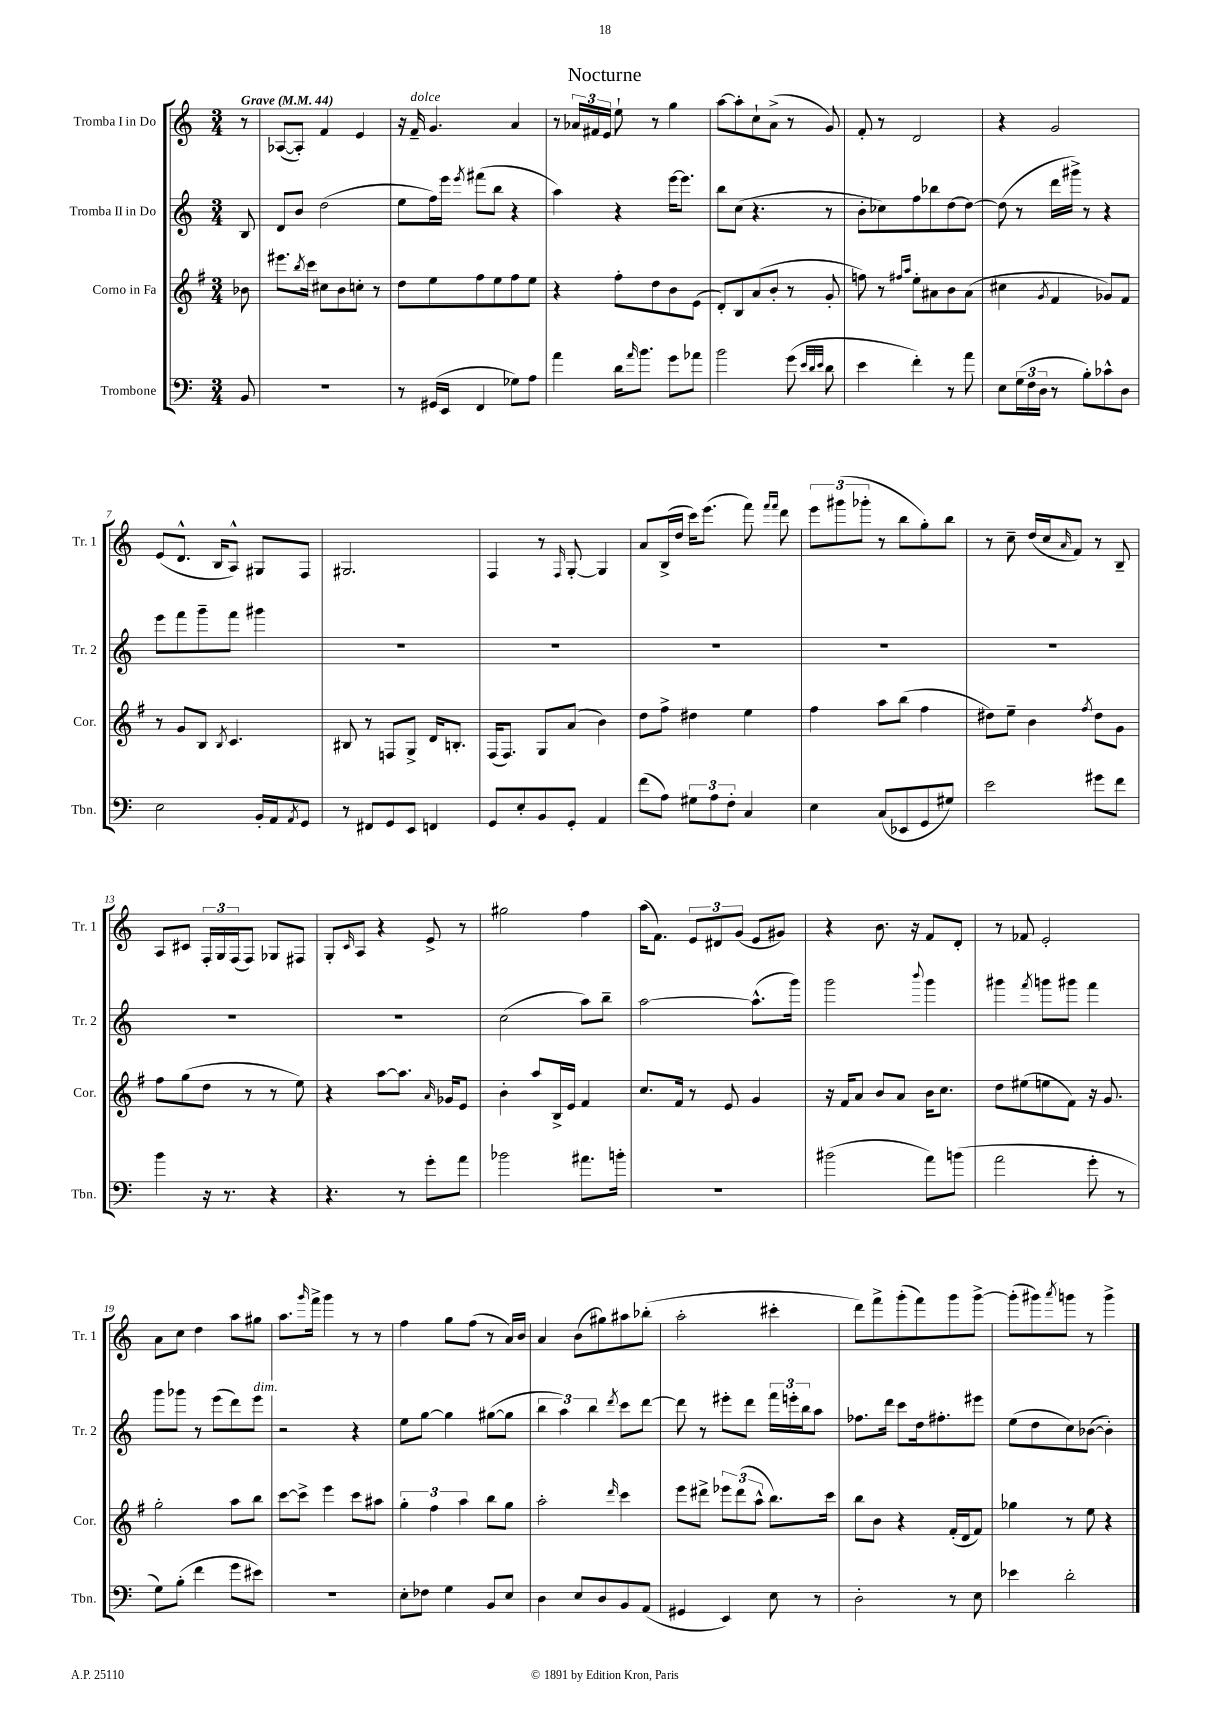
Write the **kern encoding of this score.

**kern	**kern	**kern	**kern
*staff4	*staff3	*staff2	*staff1
*clefF4	*clefG2	*clefG2	*clefG2
*k[]	*k[f#]	*k[]	*k[]
*M3/4	*M3/4	*M3/4	*M3/4
*MM44	*MM44	*MM44	*MM44
8BB	8b-	8B	8r
=	=	=	=
2.r	8.eee#	8d	([8A-
.	.	8b	8A-'])
.	8qbb	.	.
.	16ccc	.	.
.	8cc#	(2dd	4f
.	8b	.	.
.	8cc'	.	4e
.	8r	.	.
=	=	=	=
8r	8dd	8ee	16r
.	.	.	16f~
(16GG#	8ee	16ff)	4.g
16EE	.	16eee	.
.	.	8qeee	.
4FF	8ff#	(8fff#	.
.	8ee	8bb	.
8G-)	8ff#	4r	4a
8A	8ee	.	.
=	=	=	=
4a	4r	4aa)	8r
.	.	.	24a-
.	.	.	24f#
.	.	.	24e
16d	8ff#'	4r	8ee`
16qqa	.	.	.
8.b	.	.	.
.	8dd	.	8r
8g	8b	[16eee	4gg
.	.	8.eee]	.
8a-	(8e	.	.
=	=	=	=
2b	8d')	8bb	[8aa
.	8B	(8cc	8aa']
.	(8a	4.r	8cc`
.	8b'	.	(8a^
(8g	8r	.	8r
32qqe	.	.	.
32qqd	.	.	.
32qqe	.	.	.
8d	8g'	8r	8g)
=	=	=	=
4e	8ff)	8b'	8f'
.	8r	8cc-)	8r
.	16qqff#	.	.
.	16qqaa	.	.
4f')	8ee'	8ff	2d
.	8a#	8bb-	.
8r	8b	[8dd	.
8a	(8a#	8dd_	.
=	=	=	=
8E	4cc#	(8dd]	4r
(24G	.	8r	.
24F	.	.	.
24D	.	.	.
.	8qg	.	.
8r	4f#	16ddd	2g
.	.	16ggg#^)	.
8B')	.	8r	.
8c-^^	8g-)	4r	.
8D	8f#	.	.
=	=	=	=
2E	8r	8eee	(8e
.	8g	8fff	8.d^^
.	8B	8ggg~	.
.	.	.	16B
.	8qB	.	.
.	4.c	8fff	8A^^)
16BB'	.	4ggg#	8G#
16AA	.	.	.
8qAA	.	.	.
8GG	.	.	8F
=	=	=	=
8r	8B#	2.r	2.G#
8FF#	8r	.	.
8GG	8F	.	.
8EE	8G^	.	.
4FF	16d	.	.
.	8.B'	.	.
=	=	=	=
8GG	(16F#	2.r	4F
.	8.F#)	.	.
8E'	.	.	.
8BB	8G	.	8r
.	.	.	16qqF
8GG'	(8a	.	[8G'
4AA	4b)	.	4G]
=	=	=	=
(8f	8dd	2.r	8a
8A)	8ff#^	.	(16B^
.	.	.	16dd
12G#	4dd#	.	16ccc)
.	.	.	(8.eee
12A	.	.	.
12F'	.	.	.
4C	4ee	.	8fff)
.	.	.	16qqfff
.	.	.	16qqfff
.	.	.	8ddd
=	=	=	=
4E	4ff#	2.r	12eee
.	.	.	(12ggg#
.	.	.	12ggg-'
(8C	8aa	.	8r
8EE-	(8bb	.	8bb
8GG	4ff#	.	8gg')
8G#)	.	.	8bb
=	=	=	=
2e	8dd#)	2.r	8r
.	8ee~	.	8cc~
.	4b	.	(16dd
.	.	.	16cc
.	.	.	16qqa
.	.	.	8f)
.	8qff#	.	.
8g#	8dd#	.	8r
8f	8g	.	8B~
=	=	=	=
4b	8ff#	2.r	8A
.	(8gg	.	8c#
16r	8dd	.	24F'
.	.	.	24G
8.r	.	.	.
.	.	.	(24F
.	8r	.	8F)
4r	8r	.	8G-
.	8ee)	.	8F#
=	=	=	=
4.r	4r	2.r	8G'
.	.	.	16qqc
.	.	.	8A
.	[8aa	.	4r
8r	8.aa]	.	.
8g'	.	.	8e^
.	16qqa	.	.
.	16g-	.	.
8a	8e	.	8r
=	=	=	=
2b-	4b'	(2cc	2gg#
.	8aa	.	.
.	16B^	.	.
.	16e	.	.
8.a#	4f#	8aa)	4ff
.	.	8bb~	.
16b'	.	.	.
=	=	=	=
2.r	8.cc	[2aa	(16aa
.	.	.	8.f)
.	16f#	.	.
.	8r	.	12e
.	.	.	12d#
.	8e	.	.
.	.	.	(12g
.	4g	(8.aa^^]	8e
.	.	.	8g#)
.	.	16ggg)	.
=	=	=	=
(2b#	16r	2ggg	4r
.	16f#	.	.
.	8a	.	.
.	8b	.	8.b
.	8a	.	.
.	.	.	16r
.	.	8qqbbb	.
8a)	16b	4ggg	8f
.	8.cc	.	.
(8b	.	.	8d'
=	=	=	=
2a	8dd	4ggg#	8r
.	(8ee#	.	8f-
.	.	8qfff	.
.	8ee	8ggg	2e'
.	8f#)	8ggg#	.
8g'	16r	4fff	.
.	8.g	.	.
8r	.	.	.
=	=	=	=
8G)	2gg'	8ggg	8a
(8B'	.	8ggg-	8cc
4f	.	8r	4dd
.	.	(8eee	.
8g	8aa	8ddd)	8aa
8e#)	8bb	8eee	8gg#
=	=	=	=
2.r	[8ccc	2r	8.aa
.	8ccc^]	.	.
.	.	.	16qqggg
.	.	.	16fff^
.	4eee	.	4ggg
.	8ccc	4r	8r
.	8aa#	.	8r
=	=	=	=
8E'	6gg'	8ee	4ff
8F-	.	[8gg	.
.	6ff#	.	.
4G	.	4gg]	8gg
.	6aa	.	.
.	.	.	(8ff
8BB	8bb	([8gg#	8r
8E	8gg	8gg#]	16a)
.	.	.	16b
=	=	=	=
4D	2aa'	6bb	4a
.	.	6aa)	.
8E	.	.	(8b
.	.	6bb	.
8D	.	.	8gg#)
.	16qqddd	8qddd	.
8BB	4ccc	8ccc	8aa#
(8AA	.	[8ddd	(8bb-'
=	=	=	=
4GG#	8eee	8ddd]	2aa'
.	8ddd#^	8r	.
4EE)	12eee-	8eee#'	.
.	(12ddd#	.	.
.	.	8ddd	.
.	12aa^^	.	.
8E	8.bb)	24fff	4ccc#'
.	.	24eee'	.
.	.	24bb	.
8r	.	8aa	.
.	16ccc	.	.
=	=	=	=
2D'	8bb	8.ff-	8ddd)
.	8b	.	8fff^
.	.	16ddd	.
.	4r	8ccc	(8ggg'
.	.	16dd	8fff)
.	.	8.ff#'	.
8r	(16f#'	.	8ggg
.	16d	.	.
8E	8f#)	8eee#	[8ggg^
=	=	=	=
4e-	4gg-	(8ee	(8ggg']
.	.	8dd	8ggg#)
.	.	.	8qaaa
2d'	8r	8cc)	8ggg
.	8ee	([8b-	8r
.	4r	4b-'])	4ggg^
==	==	==	==
*-	*-	*-	*-
